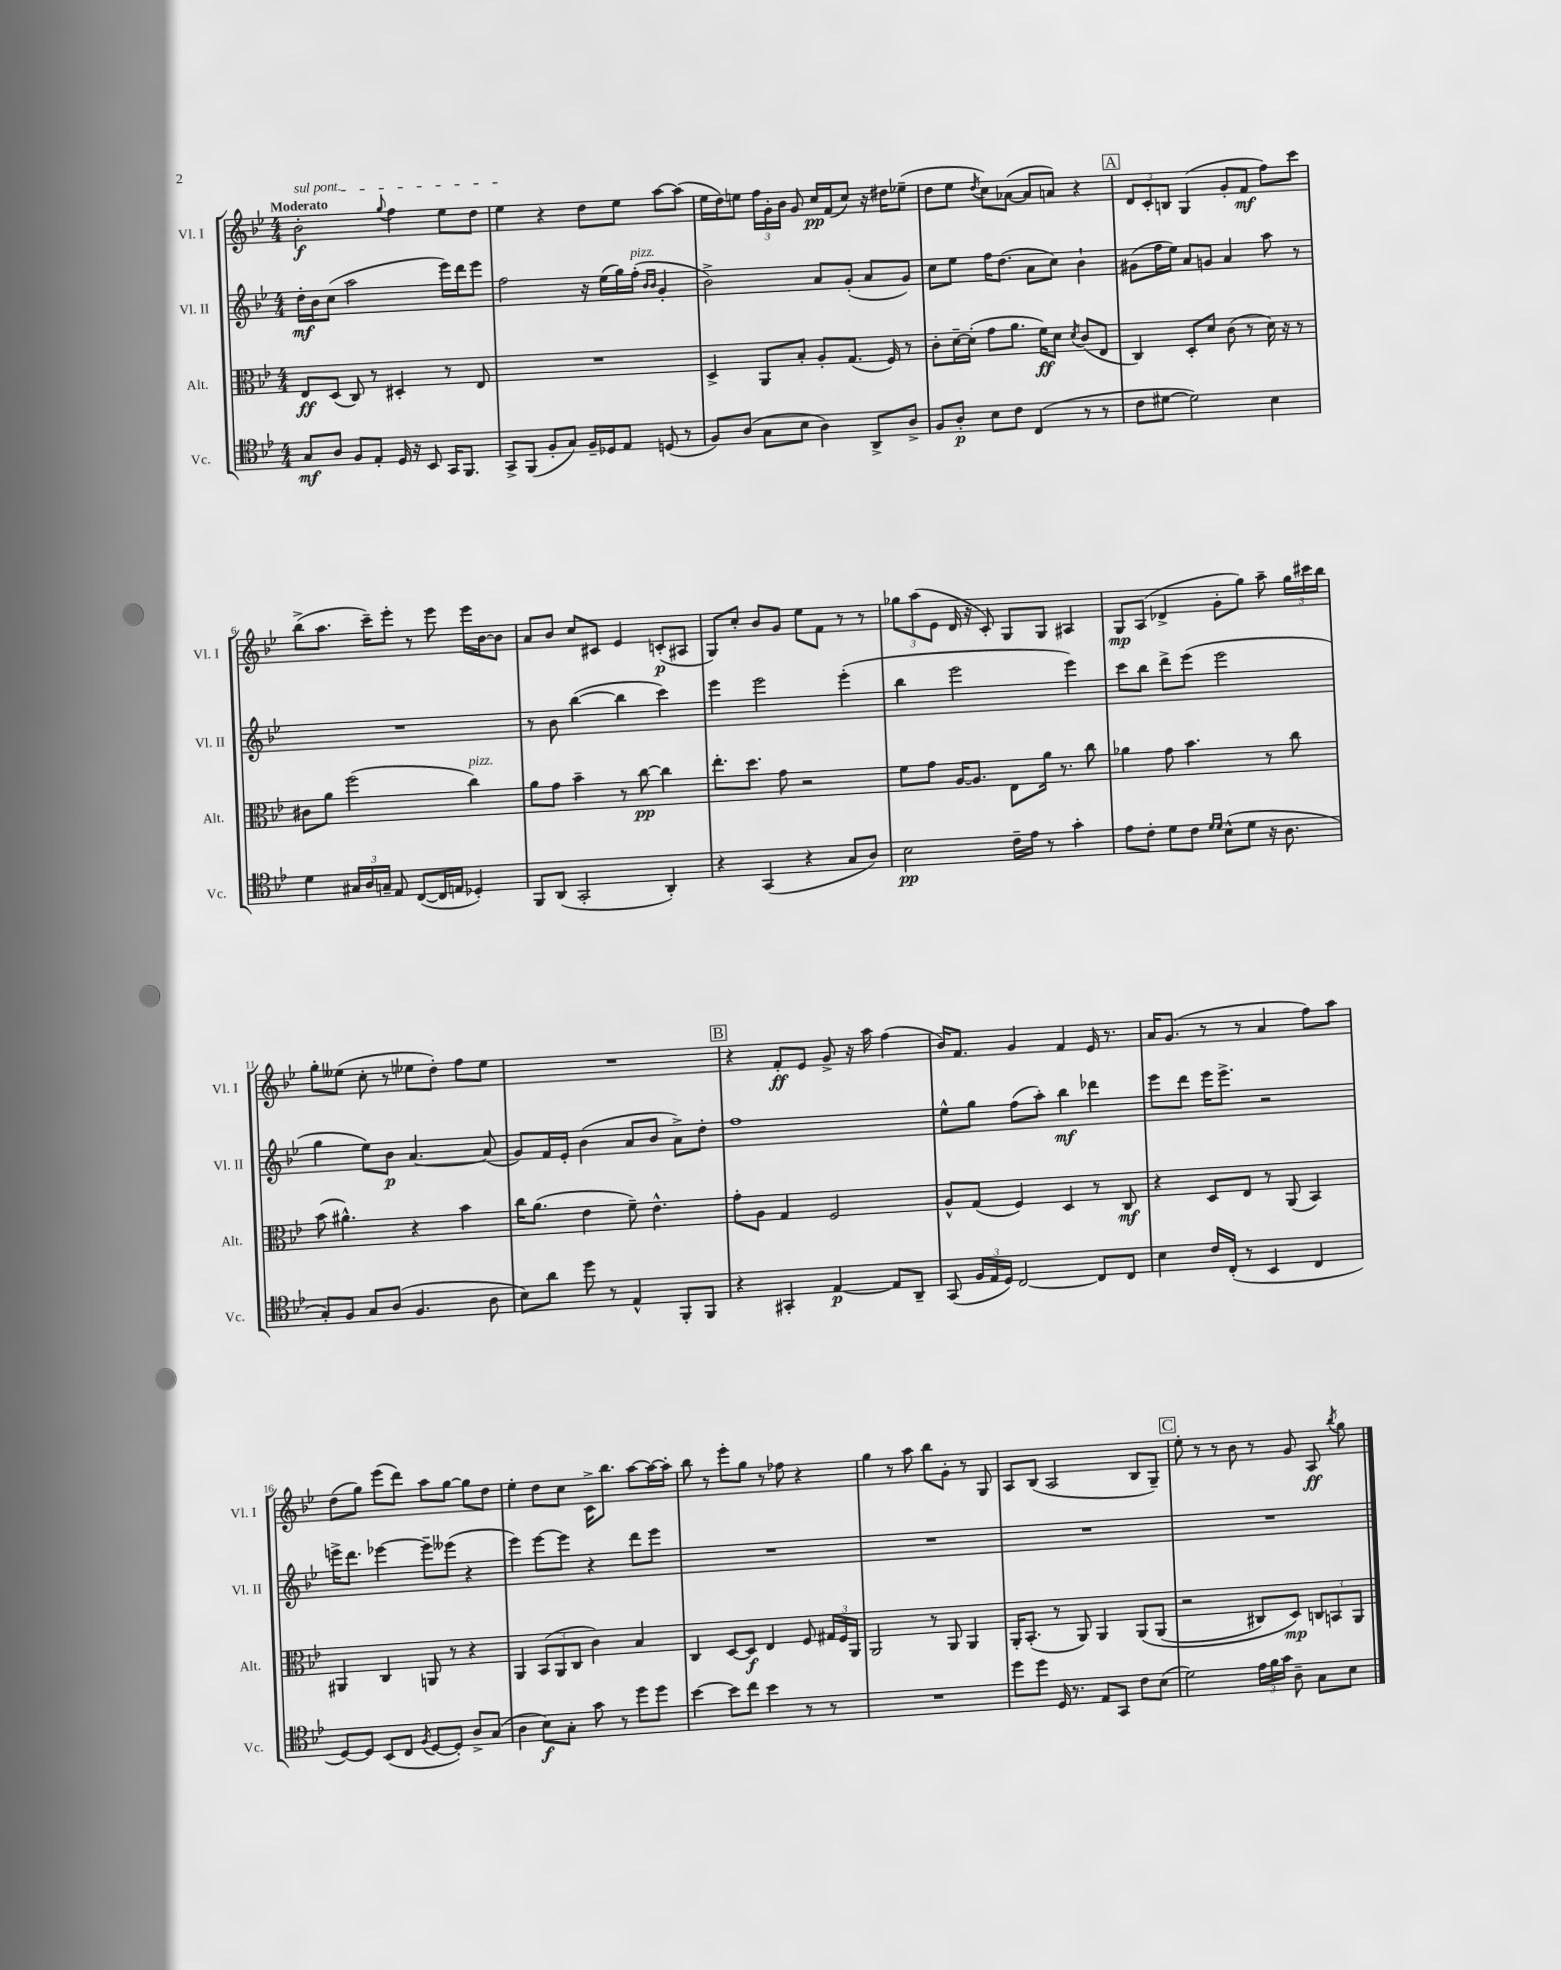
<<
\new StaffGroup <<
\new Staff = "s0" \with { instrumentName = "Vl. I" shortInstrumentName = "Vl. I" } {
    \clef treble \key bes \major \numericTimeSignature \time 4/4 \tempo "Moderato"
    \autoBeamOff \once \override TextSpanner.bound-details.left.text = \markup { \italic "sul pont." } bes'2-.\f\startTextSpan \appoggiatura { g''8 } f''4 ees''8[ d''8] |
    ees''4\stopTextSpan r4 d''8[ ees''8] a''8[~ a''8]( |
    ees''16[ d''16) e''8] \tuplet 3/2 { f''16[ g'16-. bes'16] } g'8 c''16[\pp f'16( c''8]) r16 dis''16[ ees''8]--( |
    d''8[ ees''8] \acciaccatura { d''8 } c''8[) aes'8]~( aes'8[ a'8]) r4 |
    \mark \markup { \box "A" } \tuplet 3/2 { d'8[ c'8-. b8] } g4( g'8[-. f'8]\mf f''8[) c'''8] |
    bes''8[->( a''8.] c'''16[--) ees'''8]-. r8 ees'''8 ees'''16[ bes'16~ bes'8] |
    a'8[ bes'8] c''8[ cis'8] ees'4 c'8[-.\p( ais8] |
    g8[) c''8]-. bes'8[ g'8] ees''8[ f'8] r8 r8 |
    \tuplet 3/2 { ges''8[ a''8( ees'8] } d'16 r16 c'8-.) g8[ g8] ais4 |
    g8[\mp a8]( des'4-> g'8[-. g''8]) a''8-- \tuplet 3/2 { g''16[ cis'''16 bes''16] } |
    g''8[-. eeses''8]( c''8-. r8 ees''8[ d''8]-.) f''8[ ees''8] |
    R1 |
    \mark \markup { \box "B" } r4 f'8[-.\ff ees'8] g'8-> r16 a''16 f''4( |
    bes'16[) f'8.] g'4 f'4 ees'16 r8. |
    a'16[ g'8.]( r8 r8 a'4 f''8[) a''8] |
    d''8[( g''8]) ees'''8[( d'''8]) a''8[ g''8]~ g''8[ d''8] |
    ees''4-. d''8[ c''8] c'16[-> bes''8.] a''8[~ a''16~ a''16]-. |
    bes''8 r8 ees'''8[-. g''8] r8 fes''8 r4 |
    g''4 r8 a''8 bes''8[ g'8]-. r8 g8 |
    a8[ bes8]( a2 bes8[ g8]--) |
    \mark \markup { \box "C" } ees''8-. r8 r8 bes'8 r8 g'8 a8\ff \acciaccatura { bes''8 } g''8 \bar "|." |
}
\new Staff = "s1" \with { instrumentName = "Vl. II" shortInstrumentName = "Vl. II" } {
    \clef treble \key bes \major \numericTimeSignature \time 4/4
    \autoBeamOff d''16[-.\mf bes'16 c''8]( a''2 ees'''16[) d'''16 ees'''8] |
    f''2 r16 ees''16[( g''16) f''16]-.^\markup { \italic "pizz." }( \grace { bes'16[ bes'16] } g'4-. |
    bes'2->) a'8[ g'8]-.( a'8[ g'8]) |
    c''8[ ees''8] f''16[ d''8.]( a'8[ c''8]) bes'4-! |
    \mark \markup { \box "A" } gis'8[( f''16 ees''16]) a'8[ g'8] a'4 a''8 r8 |
    R1 |
    r8 bes'8 bes''4~( bes''4 c'''4) |
    ees'''4 ees'''2 ees'''4-.( |
    bes''4 ees'''2 ees'''4) |
    c'''8[ bes''8] d'''8[-> ees'''8]( ees'''2 |
    g''4 ees''8[) bes'8]\p a'4.~ a'8( |
    g'8[) f'16 ees'16]-. bes'4( a'8[ bes'8] a'8[->) d''8]-. |
    \mark \markup { \box "B" } f''1 |
    ees''8[-^ g''8] f''8[( a''8]-.) bes''4\mf des'''4 |
    ees'''8[ d'''8] ees'''16[ ees'''8.]-> r2 |
    e'''16[-> d'''8.] ees'''4~ ees'''8[-- eeses'''8]( r4 |
    ees'''4) ees'''8[~ ees'''8] r4 d'''8[ ees'''8] |
    R1 |
    R1 |
    R1 |
    \mark \markup { \box "C" } R1 \bar "|." |
}
\new Staff = "s2" \with { instrumentName = "Alt." shortInstrumentName = "Alt." } {
    \clef alto \key bes \major \numericTimeSignature \time 4/4
    \autoBeamOff ees8[\ff d8]( c8) r8 dis4-. r8 ees8 |
    R1 |
    d4-> a,8[ bes8]-. a8[-. g8.]( f16) r8 |
    c'8[-. d'16~-- d'16]-.( g'8[ a'8.] f'16[\ff) d'8] \acciaccatura { d'8 } c'8[( ees8] |
    \mark \markup { \box "A" } c4) d8[-. d'8] c'8( r8 d'16) r16 r8 |
    cis'8[ a'8] f''2( c''4^\markup { \italic "pizz." }) |
    a'8[ g'8] bes'4-- r8 c''8~\pp c''4 |
    ees''8.[-. d''8.] g'8 r2 |
    f'8[ g'8] a16[~ a8.] ees8[ a'16] r8. c''8 |
    aes'4 g'8 bes'4. r8 c''8 |
    bes'8( ais'4.-^) r4 bes'4 |
    c''16[ a'8.]( ees'4 f'8--) ees'4.-^ |
    \mark \markup { \box "B" } g'8[-. a8] g4 f2 |
    a8[-^ g8]( f4) d4 r8 c8\mf |
    r4 d8[ ees8] r8 a,8( bes,4) |
    ais,4 c4 a,8 r8 r4 |
    a,4 \tuplet 3/2 { bes,8[( a,8 c8] } c'4) bes4 |
    c4 d8[~ d8]\f ees4 f8 \tuplet 3/2 { gis16[ f16 a,16] } |
    a,2 r8 a,8 a,4 |
    a,16[-. bes,8.]-.( r8 a,8) a,4 a,8[\( a,8]( |
    \mark \markup { \box "C" } r2 cis8[) d8]\mp\) \tuplet 3/2 { c8[ b,8 a,8] } \bar "|." |
}
\new Staff = "s3" \with { instrumentName = "Vc." shortInstrumentName = "Vc." } {
    \clef tenor \key bes \major \numericTimeSignature \time 4/4
    \autoBeamOff g8[\mf a8] f8[ ees8]-. d16 r16 bes,8 g,16[ f,8.] |
    g,8[-> f,8]( f8[-. g8]) f16[-- des16 ees8] d8( r8 |
    f8[) a8]( g8[ bes8] a4) a,8[-> a8]-> |
    f8[ a8]-.\p bes8[ c'8] c4( r8 r8 |
    \mark \markup { \box "A" } c'8[ dis'8]~ dis'2) bes4 |
    d'4 \tuplet 3/2 { gis16[ a16 g16]-- } ees8 c8[~( c16 e16] des4-.) |
    f,8[ a,8]( g,2-. a,4-.) |
    r4 g,4( r4 g8[ a8]) |
    bes2\pp c'16[-- ees'16] r8 g'4-. |
    ees'8[ c'8]-. d'8[ c'8] \grace { d'16[ d'16] } bes8[-^( d'8] r16 a8. |
    g8[-.) f8] g8[ a8]( f4. a8 |
    bes8[) a'8] d''8 r8 ees4-^ f,8[-. f,8] |
    \mark \markup { \box "B" } r4 gis,4-. ees4~\p ees8[ a,8]-- |
    g,8( \tuplet 3/2 { f16[ ees16 d16]) } c2~ c8[ c8] |
    bes4 c'16[ c16]-.( r8 bes,4 c4 |
    d8[~) d8] bes,8[( c8] \acciaccatura { f8 } d8[~ d8]-.) a8[-> g8]( |
    a4 bes8[\f) g8]-. g'8 r8 d''8[ d''8] |
    bes'4~ bes'8[ c''8] bes'4 r8 r8 |
    R1 |
    d''8[ d''8] d16 r8. ees8[ g,8] c'8[ bes8]( |
    \mark \markup { \box "C" } d'2) \tuplet 3/2 { ees'16[ f'16 g'16] } a8-- g8[ bes8] \bar "|." |
}
>>
>>
